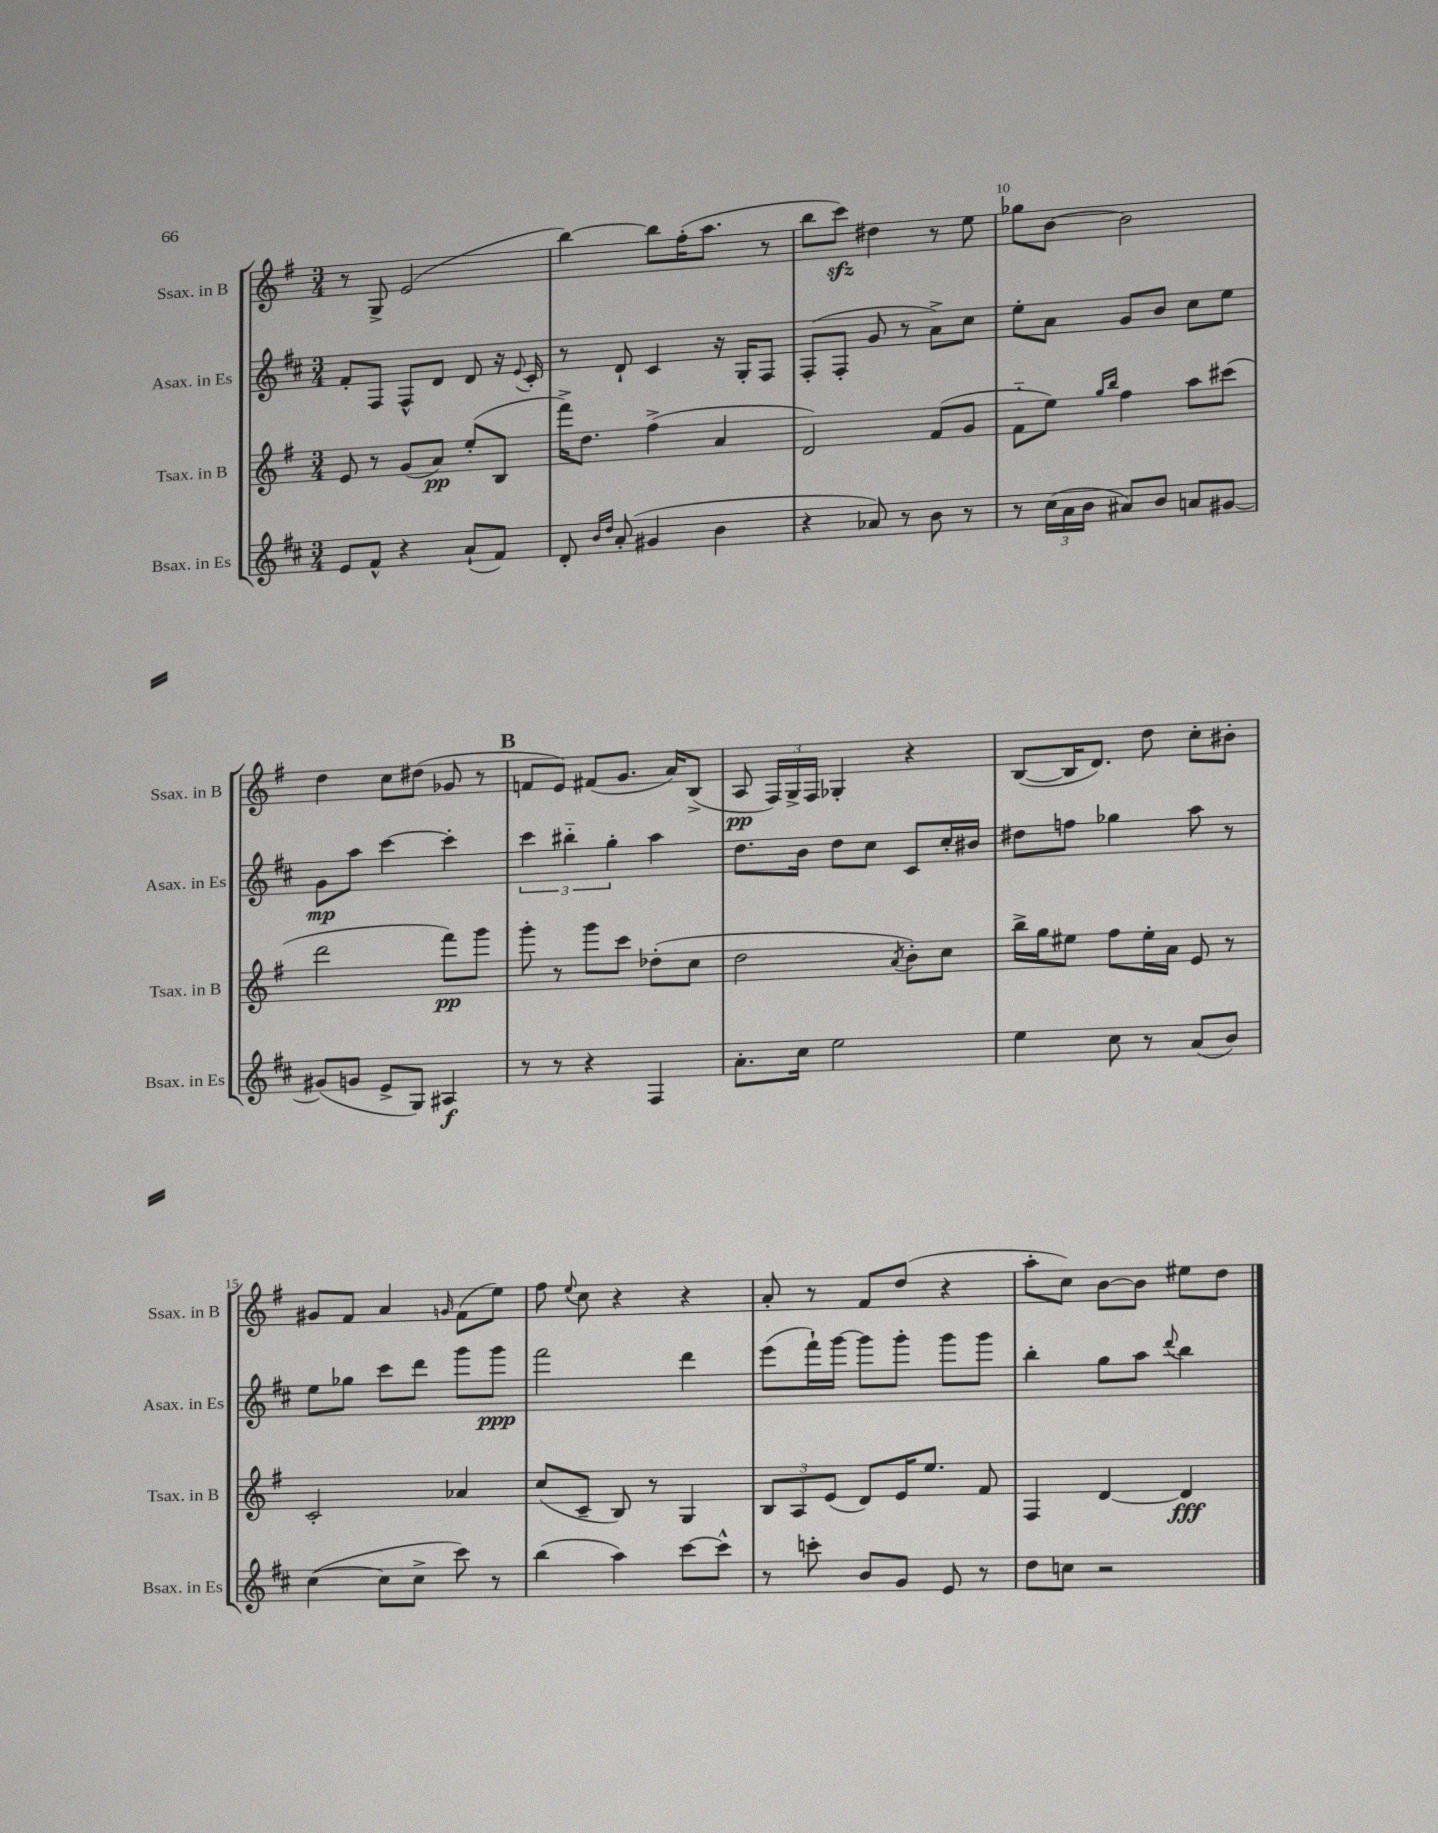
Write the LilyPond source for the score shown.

<<
\new StaffGroup <<
\new Staff = "s0" \with { instrumentName = "Ssax. in B" shortInstrumentName = "Ssax. in B" } {
    \clef treble \key g \major \numericTimeSignature \time 3/4
    \autoBeamOff r8 g8-> e'2( |
    b''4~) b''8[ fis''16-.( a''8.] r8 |
    b''8[ c'''8]\sfz) dis''4 r8 e''8 |
    ges''8[ b'8]~ b'2 |
    d''4 c''8[ dis''8]( ges'8 r8 |
    \mark \markup { \bold "B" } f'8[ e'8]) fis'8[( g'8.] a'16[) b8]->( |
    a8\pp \tuplet 3/2 { fis16[) g16-> fis16] } ges4-. r4 |
    b8[~( b16 d'8.]) d''8 c''8[-. bis'8]-. |
    gis'8[ fis'8] a'4 \grace { g'16 } fis'8[( e''8]) |
    fis''8 \appoggiatura { e''8 } c''8 r4 r4 |
    a'8-. r8 fis'8[ d''8]( r4 |
    a''8[-. c''8]) b'8[~ b'8] eis''8[ d''8] \bar "|." |
}
\new Staff = "s1" \with { instrumentName = "Asax. in Es" shortInstrumentName = "Asax. in Es" } {
    \clef treble \key d \major \numericTimeSignature \time 3/4
    \autoBeamOff fis'8[-. fis8] fis8[-^ d'8] d'8 r16 \appoggiatura { e'8 } cis'16-. |
    r8 d'8-! cis'4 r16 g16[-. fis8] |
    fis8[-.( fis8]-. g'8 r8 a'8[->) cis''8] |
    e''8[-. a'8] g'8[ b'8] cis''8[ e''8] |
    g'8[\mp a''8] cis'''4~ cis'''4-. |
    \mark \markup { \bold "B" } \tuplet 3/2 { cis'''4 bis''4-_ g''4-. } a''4 |
    d''8.[ b'16] d''8[ cis''8] cis'8[ cis''16-. bis'16] |
    dis''8[ f''8] ges''4 a''8 r8 |
    e''8[ ges''8] cis'''8[ d'''8] g'''8[ g'''8]\ppp |
    fis'''2 d'''4 |
    e'''8[( fis'''16-!) g'''16]~ g'''8[ g'''8]-. g'''8[ g'''8] |
    b''4-. g''8[ a''8] \appoggiatura { d'''8 } b''4 \bar "|." |
}
\new Staff = "s2" \with { instrumentName = "Tsax. in B" shortInstrumentName = "Tsax. in B" } {
    \clef treble \key g \major \numericTimeSignature \time 3/4
    \autoBeamOff e'8 r8 g'8[( a'8]\pp) e''8[-.( b8] |
    fis'''16[->) d''8.] fis''4->( a'4 |
    d'2) fis'8[( g'8] |
    fis'8[-_ e''8]) \grace { g''16[ b''16] } fis''4 a''8[ cis'''8]( |
    d'''2 fis'''8[\pp) g'''8] |
    \mark \markup { \bold "B" } g'''8-. r8 g'''8[ c'''8] des''8[-.( c''8] |
    d''2 \acciaccatura { a'8 } b'8[-.) c''8] |
    b''16[-> g''16 eis''8] fis''8[ eis''16-. a'16] e'8 r8 |
    c'2-. aes'4 |
    c''8[( c'8]-- b8) r8 g4 |
    \tuplet 3/2 { b8[ a8 e'8]( } d'8[) e'16 e''8.] fis'8 |
    fis4 d'4~ d'4\fff \bar "|." |
}
\new Staff = "s3" \with { instrumentName = "Bsax. in Es" shortInstrumentName = "Bsax. in Es" } {
    \clef treble \key d \major \numericTimeSignature \time 3/4
    \autoBeamOff e'8[ fis'8]-^ r4 a'8[-!( fis'8]) |
    d'8-. \grace { b'16[ d''16] } a'8-.( gis'4 b'4 |
    r4 aes'8) r8 b'8 r8 |
    r8 \tuplet 3/2 { cis''16[( a'16 b'16] } ais'8[) b'8] a'8[ gis'8]~ |
    gis'8[( g'8] e'8[-> g8]) ais4\f |
    \mark \markup { \bold "B" } r8 r8 r4 fis4 |
    a'8.[-. cis''16] e''2 |
    e''4 cis''8 r8 a'8[( b'8]) |
    cis''4~( cis''8[ cis''8]-> cis'''8) r8 |
    b''4( a''4) cis'''8[~ cis'''8]-^ |
    r8 c'''8-. b'8[ g'8] e'8 r8 |
    d''8[ c''8] r2 \bar "|." |
}
>>
>>
\layout { \context { \Score currentBarNumber = #7 \override BarNumber.break-visibility = ##(#f #t #t) barNumberVisibility = #(every-nth-bar-number-visible 5) } }
